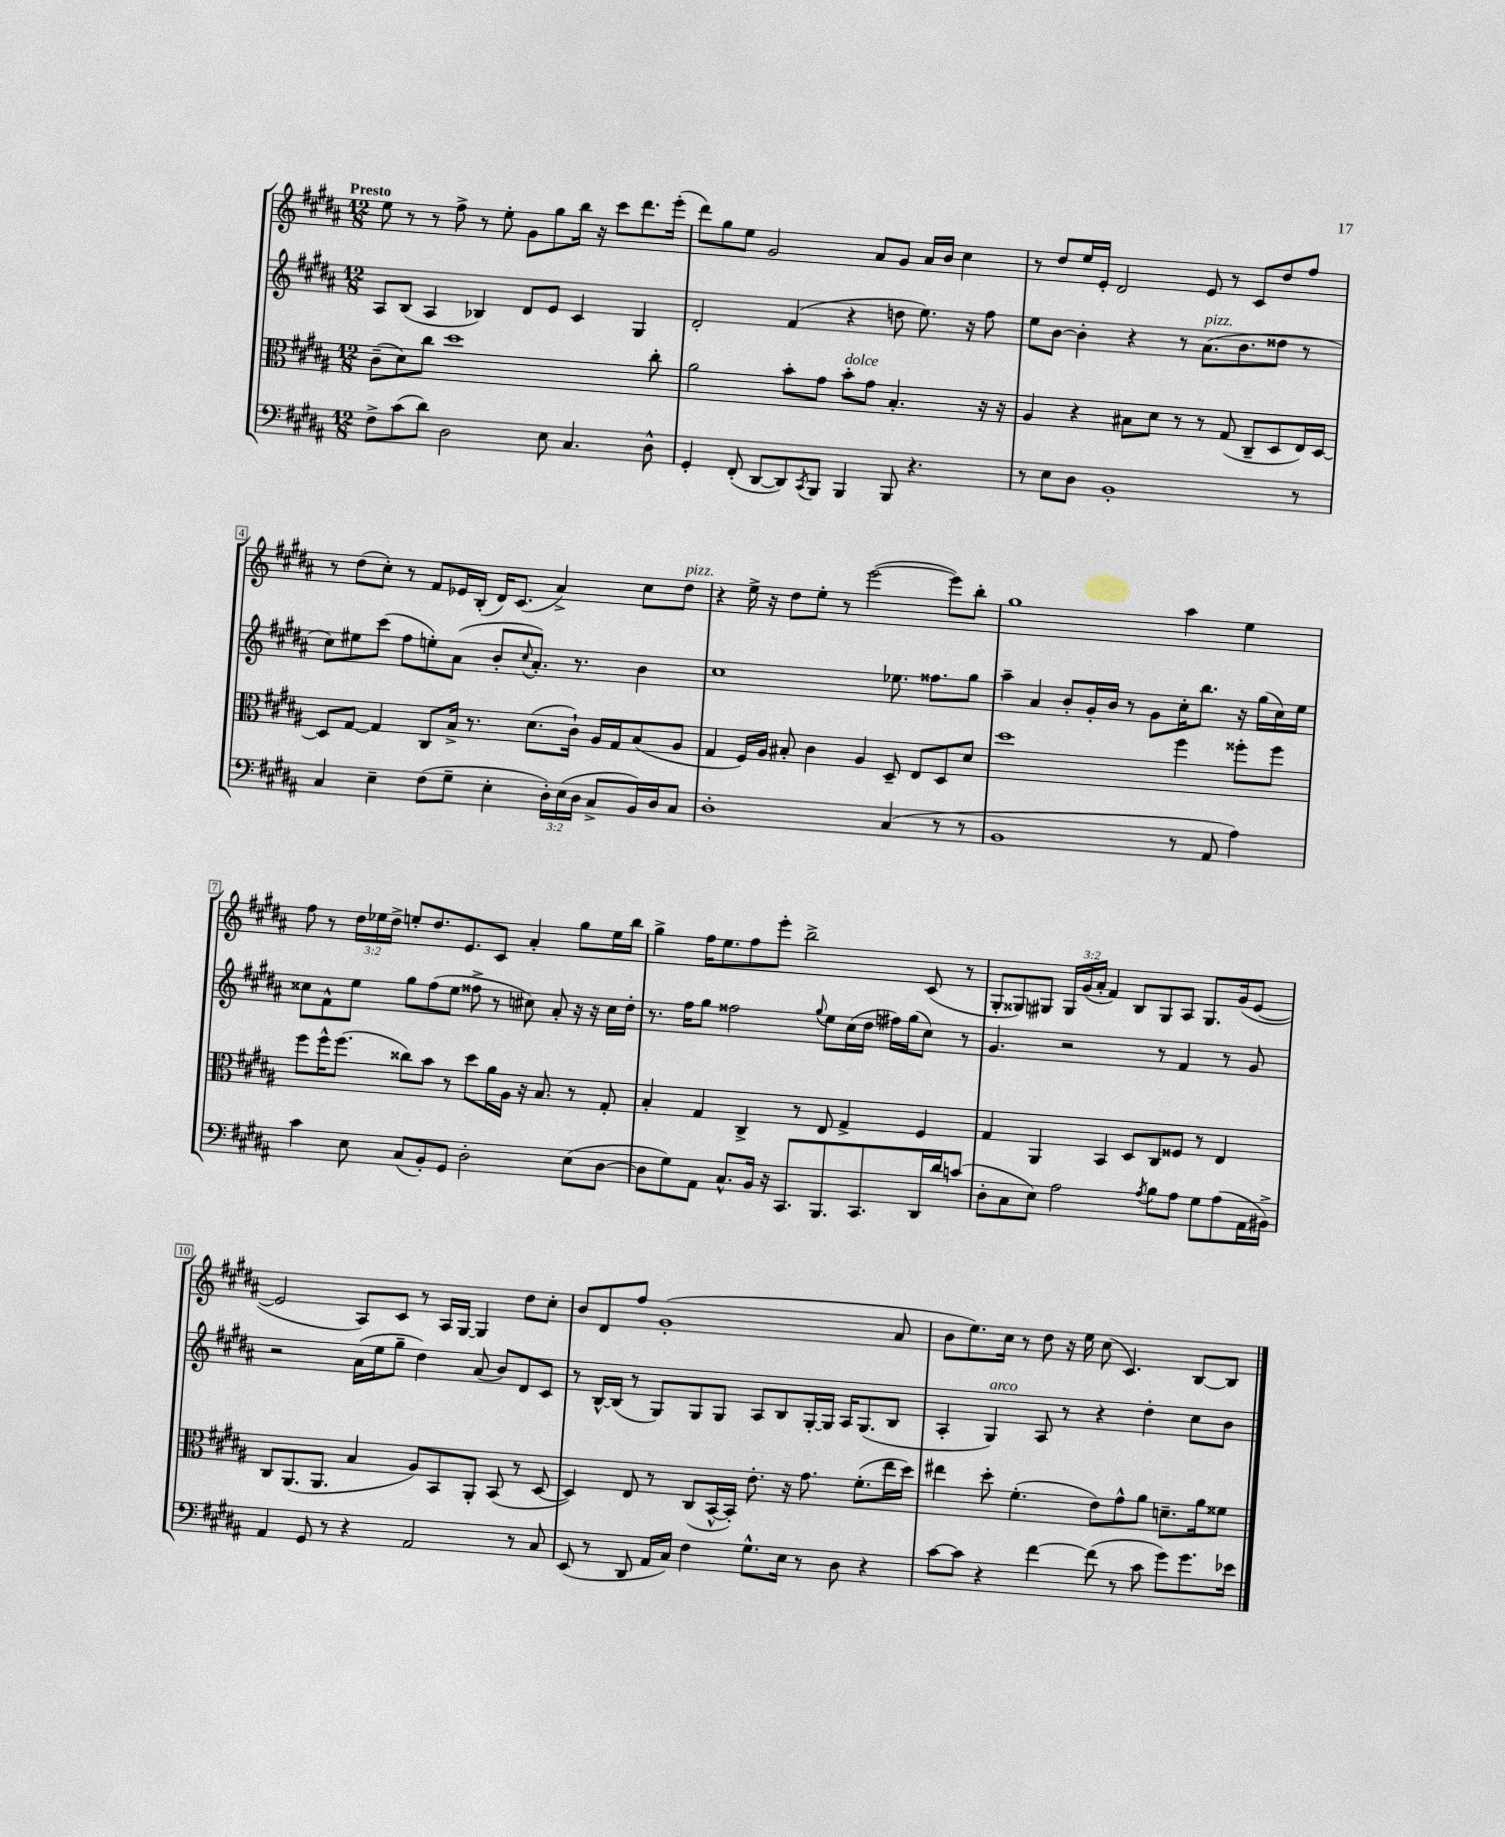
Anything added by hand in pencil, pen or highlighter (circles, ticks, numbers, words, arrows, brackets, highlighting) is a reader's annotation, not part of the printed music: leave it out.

**kern	**kern	**kern	**kern
*part4	*part3	*part2	*part1
*staff4	*staff3	*staff2	*staff1
*clefF4	*clefC3	*clefG2	*clefG2
*k[f#c#g#d#a#]	*k[f#c#g#d#a#]	*k[f#c#g#d#a#]	*k[f#c#g#d#a#]
*M12/8	*M12/8	*M12/8	*M12/8
=1	=1	=1	=1
!	!	!	!LO:TX:a:B:t=Presto
8F#^\L	(8c#~\L	8A#/L	8ee\
(8c#\	8d#\)	(8B/J	8r
8d#\J)	8cc#\J	4A#/	8r
2D#\	1dd#	.	8ff#^\
.	.	4B-X/)	8r
.	.	.	8ee'\
.	.	8d#/L	8g#\L
8E\	.	8e/J	8gg#\
4.C#/	.	4c#/	16bb\Jk
.	.	.	16r
.	.	.	8ccc#\L
.	.	4G#/	8.ddd#\
8D#^^\	8cc#'\	.	.
.	.	.	(16eee'\Jk
=2	=2	=2	=2
4GG#'/	2a#\	2d#'/	8ddd#\L)
.	.	.	8gg#\
(8FF#'/	.	.	8ee\J
[8DD#/L	.	.	2g#/
8DD#/])	8b'\L	(4f#/	.
8qCC#/	.	.	.
8BBB/J	8g#\J	.	.
!	!LO:TX:a:i:t=dolce	!	!
4BBB/	8b'\L	4r	.
.	8g#\J	.	8a#/L
8BBB/	4.B'/	8ddn\	8g#/J
4.r	.	8.ee\)	16a#/LL
.	.	.	16b/JJ
.	.	.	4cc#\
.	.	16r	.
.	16r	8ff#\	.
.	16r	.	.
=3	=3	=3	=3
8r	4A#/	8ee\L	8r
8E\L	.	[8b\J	8dd#/L
8D#\J	4r	4b'\]	16ee/L
.	.	.	16e'/JJ
1BB'	.	.	2d#/
.	8B#X\L	4r	.
.	8d#\J	.	.
.	8r	8r	.
!	!	!LO:TX:a:i:t=pizz.	!
.	8r	(8.a#\L	8e/
.	(8G#/	.	8r
.	.	8.b\	.
.	8C#~/L	.	8c#/L
.	8D#/	8dd##X\J	8dd#/
8r	16E/L)	8r	8ff#/J
.	[16D#/JJ	.	.
!!LO:LB:g=z
=4	=4	=4	=4
4C#/	8D#/L]	8cc#\L)	8r
.	[8G#/J	8ee#X\	(8dd#\L
4E~\	4G#/]	(8ccc#\J	8cc#'\J)
.	.	8ff#\L	8r
(8F#\L	8C#/L	8een'\)	8f#/L
8G#~\J	16B^/Jk	(8a#\J	16e-X/L
.	8.r	.	(16B'/JJ
4E'\	.	8b'/L	16d#/KL)
.	.	.	(8.c#/J
.	.	8qqcc#/	.
.	(8.d#\L	8.a#'/J)	.
24D#'\LL)	.	.	4a#^/)
(24E\	.	.	.
.	16c#`\Jk)	8.r	.
24D#\JJ	.	.	.
8C#^/L	16A#/LL	.	.
.	16G#/J	.	.
16BB/L)	(8B/	4b\	8cc#\L
16D#/J	.	.	.
!	!	!	!LO:TX:a:i:t=pizz.
8C#/J	8A#/J	.	8dd#\J
=5	=5	=5	=5
1D#'	4G#/	1cc#	4r
.	16F#/LL)	.	16ee^\
.	16A#/JJ	.	16r
.	8B#X'/	.	8dd#\L
.	4c#\	.	8ee'\J
.	.	.	8r
.	4A#/	.	([2eee\
(4C#/	8D#~/	8.ee-X\	.
.	8E/L	.	.
.	.	8.ff##X\L	.
8r	8D#/	.	8eee\L])
8r	8d#/J	8gg#\J	8bb'\J
=6	=6	=6	=6
1BB	1dd#	4aa#~\	1gg#
.	.	4a#/	.
.	.	8b'/L	.
.	.	16g#'/L	.
.	.	16b/JJ	.
.	.	8r	.
.	.	8g#\L	.
8r	4ff#\	16cc#'\K	4aa#\
.	.	8.bb\J	.
8AA#/	.	.	.
4A#\)	8ff##X'\L	16r	4ee\
.	.	(16gg#\LL	.
.	8ff##\J	16cc#\)	.
.	.	16ee\JJ	.
!!LO:LB:g=z
=7	=7	=7	=7
4c#\	8ff#\L	8cc##X\L	8ff#\
.	16ff#^^\K	8f#^^\	8r
.	(8.ff#\J	.	.
8E\	.	8ee\J	24dd#\LL
.	.	.	24ee-X\
.	.	.	24dd#^\JJ
(8C#/L	8cc##X\L)	8gg#\L	8een'/L
8BB'/)	8b\J	(8ff#\	8.dd#/
8GG#/J	8r	8ee\J	.
.	.	.	8.e/
2D#'\	8dd#\L	8ff##X^\	.
.	16a#\L	8r	8c#/J
.	16A#\JJ	.	.
.	16r	8cc#X\)	4a#'/
.	8.B/	.	.
.	.	8a#'/	.
(8E\L	8r	16r	8gg#\L
.	.	16r	.
[8D#\J	8G#'/	16cc#\LL	16ee\L
.	.	16dd#'\JJ	16bb\JJ
=8	=8	=8	=8
8D#\L]	4B'/	8.r	4gg#^\
8G#\)	.	.	.
.	.	16ff#\KL	.
8AA#\J	4G#/	8gg#\J	16ff#\KL
.	.	.	8.ee\
8.C#^^/L	.	2ff##X\	.
.	4C#^/	.	8ff#\
16BB/Jk	.	.	.
16r	.	.	8eee'\J
8.CC#/L	.	.	.
.	8r	.	2bb^\
.	.	8qqgg#/	.
8.BBB/	8E/	8ee\L	.
.	4G#^/	(16cc#\L	.
8.CC#/	.	16dd#\JJ	.
.	.	16ff#X\LL)	.
.	.	(16gg#\J	.
16DD#/L	4F#/	8cc#\J)	(8c#/
16d#/J	.	.	.
(8cn/J	.	8r	8r
=9	=9	=9	=9
8D#'\L	4G#/	4.g#/	8G#'/L
8C#\	.	.	8G##X/)
8E\J)	4AA#/	.	8G#X/J
2A#\	.	2r	24G#/LL
.	.	.	(24g#/
.	.	.	24a#'/JJ
.	4BB/	.	4f#/)
.	8D#/L	.	8B/L
8qA#/	.	.	.
8B\L	8C#/	8r	8G#/
8A#\J	8F##X/J	4f#/	8A#/J
8G#\L	8r	.	8.G#/L
(8A#\	4E/	8r	.
.	.	.	(16g#/k
16AA#\L	.	8g#/	[8e/J
16BB#X^\JJ)	.	.	.
!!LO:LB:g=z
=10	=10	=10	=10
4AA#/	8C#/L	2r	2e/]
.	(8.AA#/	.	.
8GG#/	.	.	.
.	8.AA#/J	.	.
8r	.	.	.
4r	4B/	(16a#\LL	8A#/L)
.	.	16ee\J	.
.	.	8gg#~\J	8c#/J
2AA#/	8A#/L)	4dd#\)	8r
.	8BB/	.	16A#/LL
.	.	.	[16G#/JJ
.	8AA#'/J	(8a#/	4G#/]
.	(8BB/	8b/L)	.
8r	8r	8d#/	8dd#\L
8C#/	[8D#/	8c#/J	8cc#'\J
=11	=11	=11	=11
(8EE/	4D#/])	8r	8b/L
8r	.	[16B^^/LL	8d#/
.	.	(16B/JJ]	.
8DD#/	8E/	8r	8ff#/J
16AA#/LL	8r	8G#/L)	(1g#'
16C#/JJ)	.	.	.
4F#\	(8C#/L	8G#/	.
.	[16BB^^/L	8G#/J	.
.	16BB'/JJ])	.	.
8.G#^^\L	8.e'\	8A#/L	.
.	.	8B/	.
16E\Jk	16r	.	.
8r	8.g#\	[16G#'/L	.
.	.	16G#/JJ]	.
8D#\	.	16A#/KL	.
.	(8.f#'\L	(8.G#/	.
4r	.	.	.
.	16ee\L	8B/J	8a#/
.	16dd#\JJ)	.	.
=12	=12	=12	=12
[8c#\L	4ee#X\	4A#'/	8b\L
8c#\J]	.	.	8.ee\)
!	!	!LO:TX:a:i:t=arco	!
4r	8dd#'\	4G#/)	.
.	.	.	16cc#\Jk
.	(4.f#'\	.	8r
[4f#\	.	8A#/	8dd#\
.	.	8r	16r
.	.	.	16ee\
(8f#\]	8e\L)	4r	(8cc#\
8r	8g#^^\	.	4.c#/)
8c#\	8a#\J	4dd#'\	.
8g#\L)	8.dn~\L	.	.
8.g#\	.	8cc#\L	[8B/L
.	16a#\k	.	.
.	8f##X\J	8b\J	8B/J]
16e-X\Jk	.	.	.
==	==	==	==
*-	*-	*-	*-
